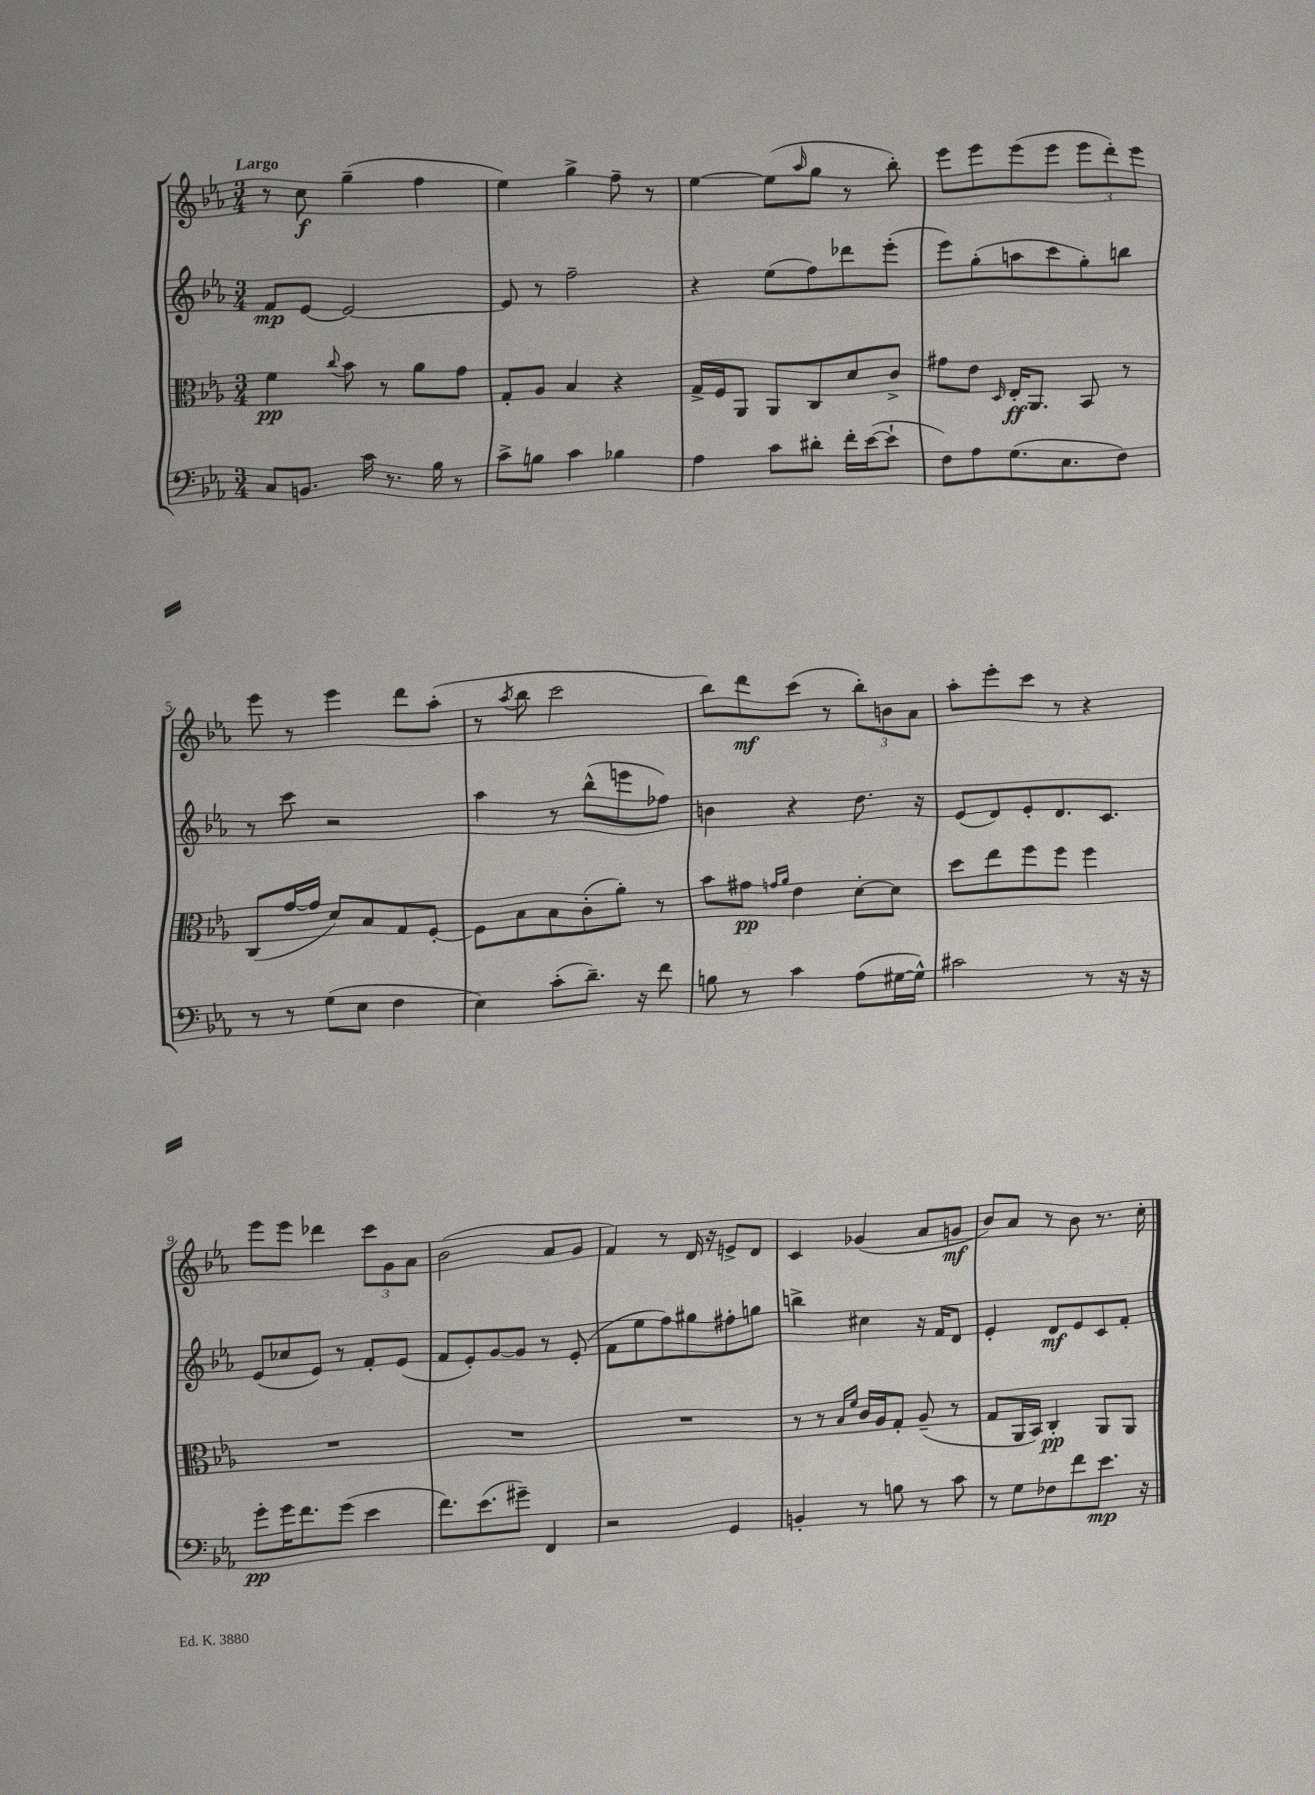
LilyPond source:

<<
\new StaffGroup <<
\new Staff = "s0" {
    \clef treble \key ees \major \numericTimeSignature \time 3/4 \tempo "Largo"
    r8 c''8\f g''4--( f''4 |
    ees''4) g''4-> f''8-- r8 |
    ees''4~ ees''8( \grace { aes''16 } g''8 r8 bes''8-.) |
    ees'''8 ees'''8 ees'''8( ees'''8 \tuplet 3/2 { ees'''8 d'''8-.) ees'''8 } |
    ees'''8 r8 ees'''4 d'''8 aes''8-.( |
    r8 \acciaccatura { aes''8 } bes''8 c'''2 |
    bes''8) d'''8\mf c'''8( r8 \tuplet 3/2 { bes''8-.) b'8 aes'8 } |
    aes''8-. ees'''8-. c'''8 r8 r4 |
    ees'''8 ees'''8 des'''4 \tuplet 3/2 { c'''8 g'8 aes'8 } |
    bes'2( aes'8 g'8 |
    f'4) r8 d'16 r16 e'8-> d'8 |
    c'4 ges'4( aes'8 g'8\mf |
    bes'8) aes'8 r8 bes'8 r8. c''16-. \bar "|." |
}
\new Staff = "s1" {
    \clef treble \key ees \major \numericTimeSignature \time 3/4
    f'8\mp ees'8~ ees'2~ |
    ees'8 r8 f''2-- |
    r4 ees''8( f''8) des'''8 ees'''8-.( |
    ees'''8) g''8-.( a''8 c'''8 g''8-.) b''8 |
    r8 c'''8 r2 |
    aes''4 r8 bes''8-^( e'''8 fes''8) |
    b'4 r4 d''8. r16 |
    ees'8( d'8) ees'8-. d'8. c'8. |
    ees'8( ces''8 ees'8) r8 f'8-. ees'8( |
    f'8 ees'8-.) g'8~ g'8 r8 ees'8-.( |
    f'8 ees''8 f''8) gis''8 fis''8-. g''8 |
    b''4-> cis''4 r16 f'16 d'8 |
    ees'4-. d'8\mf ees'8 c'8 f'8-. \bar "|." |
}
\new Staff = "s2" {
    \clef alto \key ees \major \numericTimeSignature \time 3/4
    f'4\pp \appoggiatura { c''8 } bes'8 r8 aes'8 g'8 |
    g8-. aes8 bes4 r4 |
    g16-> f16 aes,8 aes,8 c8 d'8 c'8-> |
    gis'8 ees'8 \grace { d16 } ees16-.\ff aes,8. bes,8 r8 |
    c8( g'16~ g'16 d'8) bes8 g8 f8~-. |
    f8 bes8 bes8 c'8-.( aes'8-.) r8 |
    bes'8 gis'8\pp \grace { g'16 aes'16 } ees'4 d'8~-. d'8 |
    d''8 ees''8 f''8 f''8 f''4 |
    R2. |
    R2. |
    R2. |
    r8 r8 \grace { bes16 f'16 } c'16 aes16 g8-. aes8--( r8 |
    g8 aes,16 bes,16) c4-.\pp aes,8 aes,8 \bar "|." |
}
\new Staff = "s3" {
    \clef bass \key ees \major \numericTimeSignature \time 3/4
    c8 b,8. c'16 r8. bes16 r8 |
    c'8-> b8 c'4 bes4 |
    aes4 c'8 dis'8-. f'16-. ees'16~( ees'8-! |
    f8) aes8 g8.( ees8. f8) |
    r8 r8 g8( ees8 f4 |
    ees4) c'8-.( d'8.--) r16 f'8 |
    b8 r8 c'4 aes8( gis16~ gis16-^) |
    cis'2 r8 r16 r16 |
    g'8-.\pp g'16 f'8. g'8( ees'4 |
    f'8.) ees'8.( gis'8--) f,4 |
    r2 g,4 |
    b,4-. r8 b8 r8 c'8 |
    r8 g8 fes8 f'8 ees'8.\mp r16 \bar "|." |
}
>>
>>
